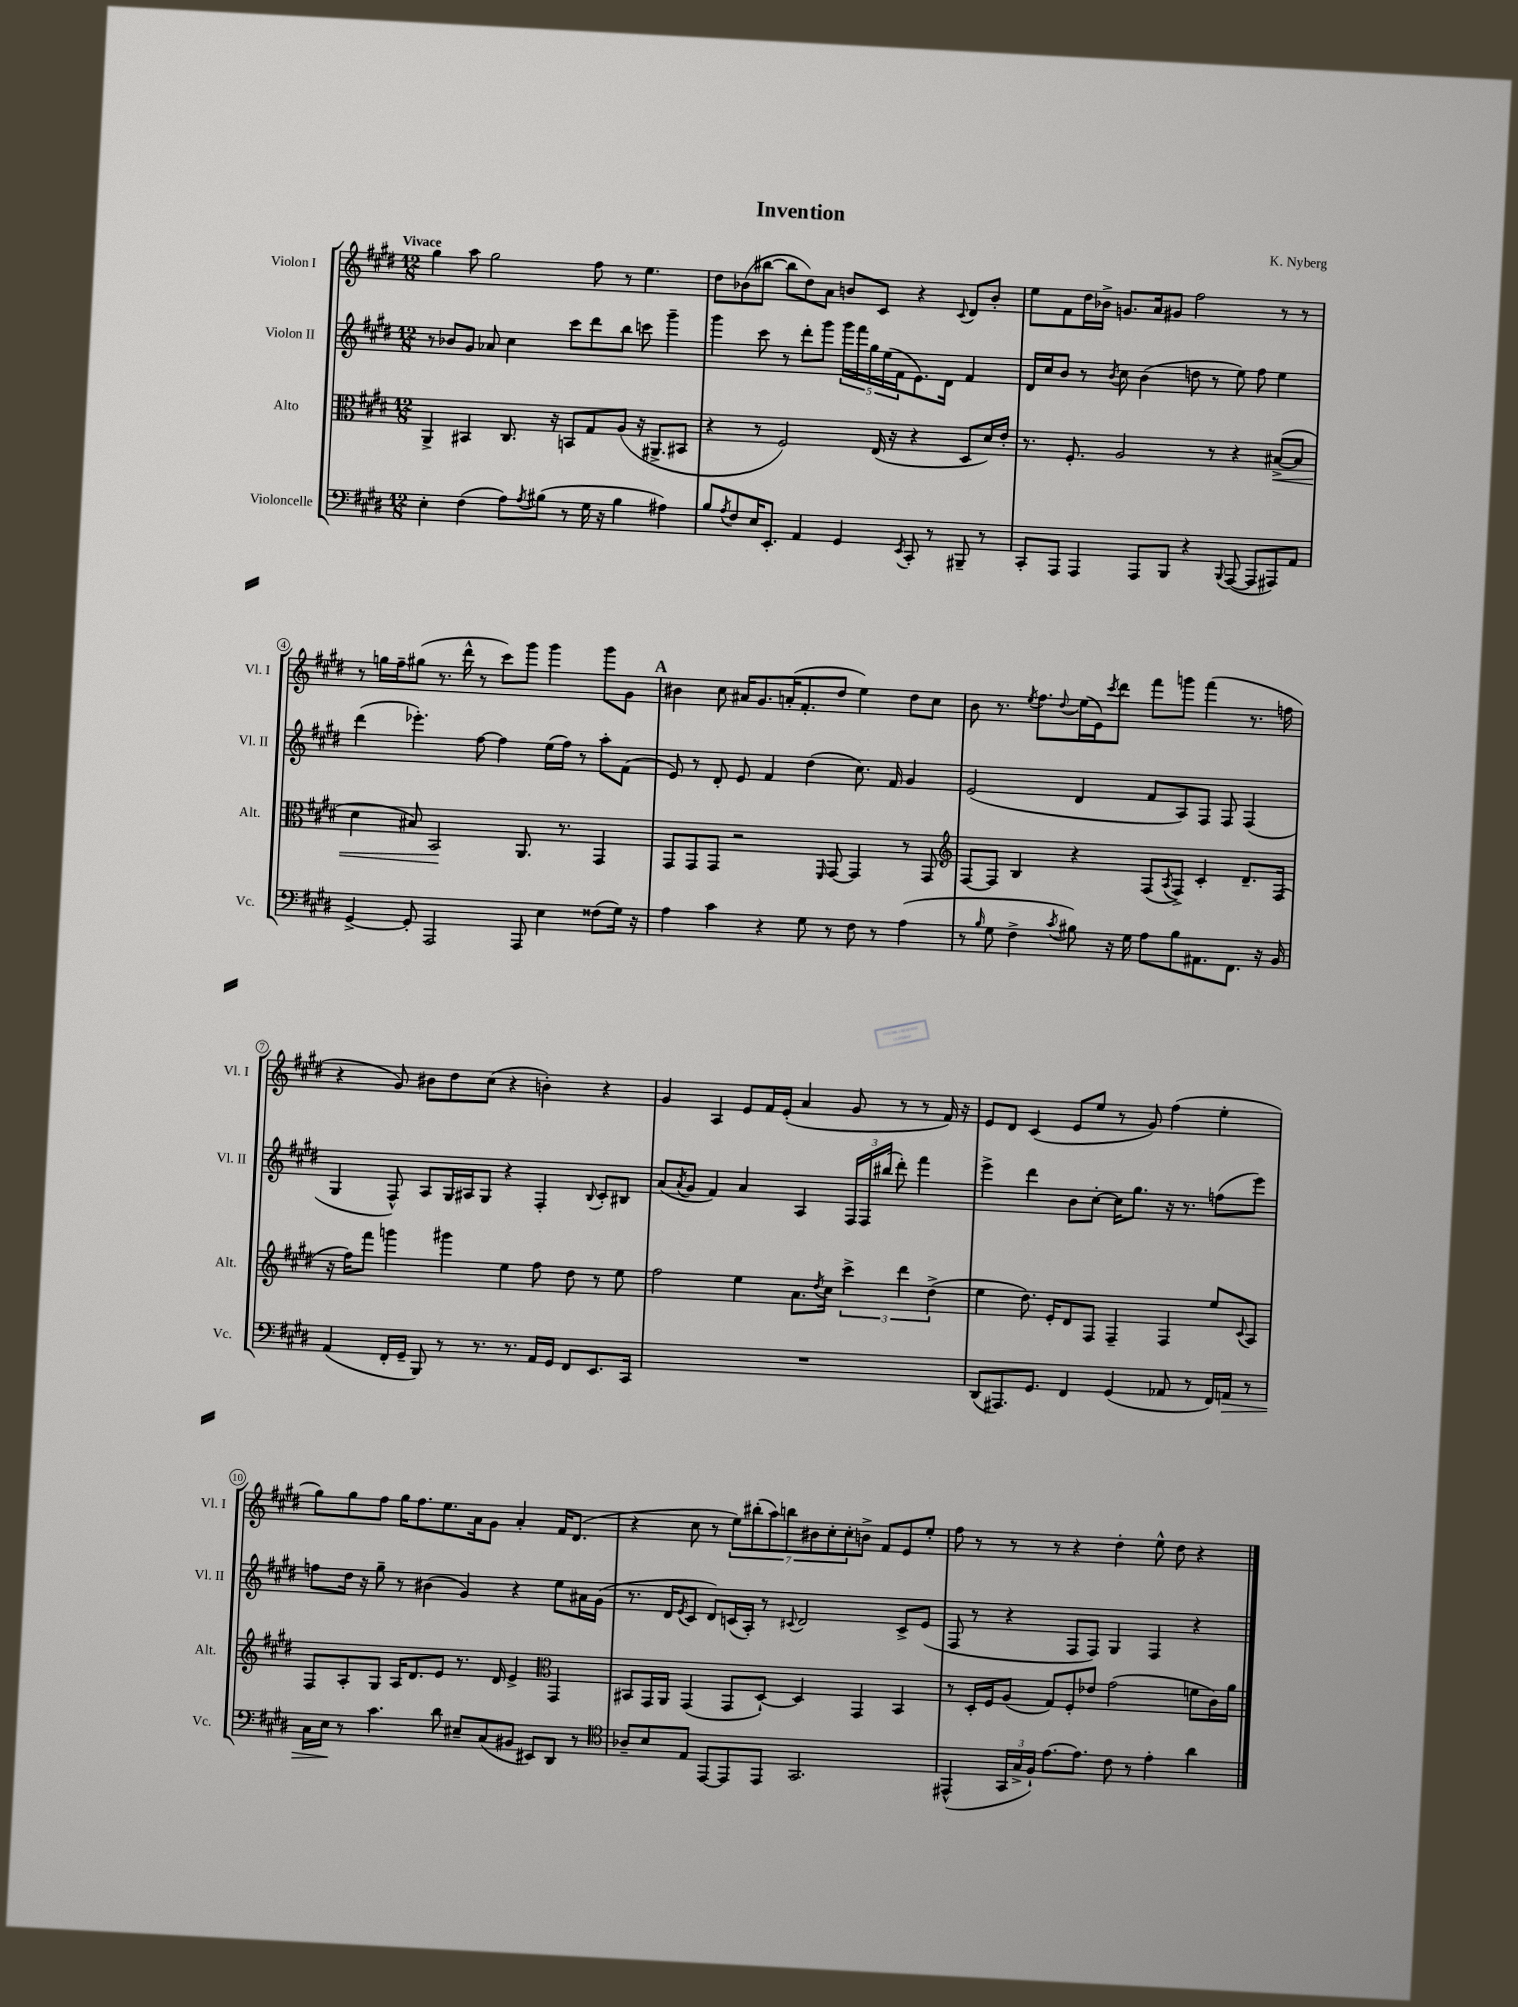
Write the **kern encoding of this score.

**kern	**kern	**kern	**kern
*staff4	*staff3	*staff2	*staff1
*clefF4	*clefC3	*clefG2	*clefG2
*k[f#c#g#d#]	*k[f#c#g#d#]	*k[f#c#g#d#]	*k[f#c#g#d#]
*M12/8	*M12/8	*M12/8	*M12/8
4E'	4AA^	8r	4gg#
.	.	8b-	.
(4F#	4BB#	8g#	8aa
.	.	8a-	2gg#
8A)	8.C#	4cc#	.
8qA	.	.	.
(8B#	.	.	.
.	16r	.	.
8r	8BB	8ccc#	.
16G#	8G#	8ddd#	8ff#
16r	.	.	.
4B#	(8A	8bb	8r
.	16r	8ccc	4.ee
.	8.AA#^	.	.
4A#)	.	4ggg#~	.
.	8BB#	.	.
=	=	=	=
8B	4r	4ggg#	8dd#
8qA	.	.	.
8F#	.	.	(8b-
16E	8r	8ccc#	[8bb#
8.EE'	.	.	.
.	2F#)	8r	8bb#]
4AA	.	8ddd#'	8dd#)
.	.	8ggg#	8a
4GG#	.	20ggg#	8b
.	.	20fff#	.
.	.	20gg#	.
.	(16E	.	8c#
.	.	(20ee	.
.	16r	.	.
.	.	20f#	.
8qEE	.	.	.
8CC#'	4r	8.e)	4r
8r	.	.	.
.	.	16d#	.
.	.	.	8qqc#
8BBB#~	8D#	4f#	8d#
8r	16d#)	.	8b'
.	16e'	.	.
=	=	=	=
8CC#'	8.r	16d#	8ee
.	.	16cc#	.
8AAA	.	8b	8f#
.	8.F#'	.	.
4AAA	.	8r	16dd#
.	.	.	16b-^
.	.	8qb	.
.	2A	8cc#	8.g
8AAA	.	(4b	.
.	.	.	16a
8BBB	.	.	8g#
4r	.	8dd	2ff#
.	8r	8r	.
8qqBBB	.	.	.
([8AAA	4r	8ee)	.
8AAA]	.	8ff#	.
8AAA#)	([8B#^	4ee	8r
8AA	8B#]	.	8r
=	=	=	=
[4GG#^	4d#	(4ddd#	8r
.	.	.	16gg
.	.	.	16ff#~
8GG#']	8B#)	4.eee-')	(8gg#
2AAA	2BB	.	8.r
.	.	.	16ddd#^^
.	.	[8ff#	8r
.	.	4ff#]	8ccc#)
8AAA	8.AA	.	8ggg#
4E	.	(16ee	4ggg#
.	8.r	16ff#)	.
.	.	8r	.
(8F##	4GG#	8aa'	8ggg#
16G#)	.	(8f#	8g#
16r	.	.	.
=	=	=	=
4A	8GG#	8e)	4b#
.	8GG#	8r	.
4c#	8GG#	8d#'	8cc#
.	2r	8e	16a#
.	.	.	8.g#
4r	.	4f#	.
.	.	.	(16a'
.	.	.	8.f#'
8G#	.	(4dd#	.
.	16qqFF#	.	.
8r	[8GG#	.	8dd#
8F#	4GG#]	8.cc#)	4ee)
8r	.	.	.
.	.	16f#	.
(4A	8r	4g#	8dd#
.	8GG#	.	8cc#
=	=	=	=
*	*clefG2	*	*
8r	[8F#	(2e	8b
16qqB	.	.	.
8G#	8F#]	.	8.r
4F#^	4B	.	.
.	.	.	8qee
.	.	.	8.ff#
8qc#	.	.	8qqdd#
8B#)	4r	4d#	(16ee
.	.	.	16e)
.	.	.	8qccc#
16r	.	.	8ddd#
16G#	.	.	.
8A	(8F#	8f#	8fff#
.	8qA	.	.
8B#	8F#^)	8A)	8ggg
8.AA#	4c#'	8F#	(4fff#
.	.	8F#	.
8.FF#	.	.	.
.	8.d#~	(4F#	8.r
16r	.	.	.
16BB	(16F#	.	16ff
=	=	=	=
(4AA	16r	4G#	4r
.	16ff#)	.	.
.	8fff#	.	.
16FF#'	4ggg	8F#^^)	8g#)
16GG#~	.	.	.
8BBB)	.	8A	8b#
8r	4ggg#	16G#	8dd#
.	.	16A#	.
8.r	.	8G#	(8cc#
.	4ee	4r	4r
8.r	.	.	.
16AA	8ff#	4F#'	4b')
16GG#	.	.	.
8FF#	8dd#	.	.
.	.	8qqB	.
8.EE	8r	8c#'	4r
.	8ee	8B#	.
16CC#	.	.	.
=	=	=	=
1.r	2ff#	(8a	4g#
.	.	8qa	.
.	.	8g#	.
.	.	4f#)	4A
.	4ee	4a	8e
.	.	.	16f#
.	.	.	(16e'
.	8.a	4A	4a
.	8qdd#	.	.
.	16cc#	.	.
.	6ccc#^	24F#	8g#
.	.	24F#	.
.	.	(24bb#	.
.	.	8ddd#')	8r
.	6ddd#	.	.
.	.	4fff#	8r
.	(6dd#^	.	.
.	.	.	16f#)
.	.	.	16r
=	=	=	=
(8DD#	4ee	4eee^	8e
8.AAA#)	.	.	8d#
.	8.dd#)	4ddd#	(4c#
8.GG#	.	.	.
.	16e'	.	.
4FF#	8d#	8b	8e
.	8F#	[8cc#'	8ee
(4GG#	4F#~	16cc#]	8r
.	.	8.gg#	.
.	.	.	8g#)
8AA-	4F#	16r	(4ff#
.	.	8.r	.
8r	.	.	.
16FF#)	8ee	(8ff	4ee'
16AA	.	.	.
.	8qqc#	.	.
8r	8A	8eee)	.
=	=	=	=
16C#	8F#	8ff	8gg#)
16E	.	.	.
8r	8A'	16dd#	8gg#
.	.	16r	.
4.c#	8G#	8gg#~	8ff#
.	16A	8r	16gg#
.	8.d#	.	8.ff#
.	.	(4b#	.
8d#	8e	.	8.ee
8E#~	8.r	4g#)	.
.	.	.	16a
(8C#	.	.	8g#
.	16d#	.	.
8BB#	4e^	4r	4a'
8EE#)	.	.	.
*	*clefC3	*	*
8DD#	4GG#	8ee	16f#
.	.	.	(8.d#
8r	.	16a#	.
.	.	(16g#	.
=	=	=	=
*clefC4	*	*	*
8A-~	8BB#	8.r	4r
8B	16GG#	.	.
.	16AA	16d#	.
.	.	8qe	.
8E	(4GG#	8c#	8cc#
[8EE	.	8d#)	8r
8EE]	8GG#	(16c	14ee)
.	.	16A')	.
.	.	.	(14bb#'
8EE	[8D#`)	8r	.
.	.	.	14aa)
.	.	.	14bb
.	.	8qqc#	.
2.GG#	4D#]	2d#	.
.	.	.	14b#
.	.	.	14cc#'
.	.	.	14cc#'
.	4GG#	.	8b^
.	.	.	8f#
.	4BB#	8c#^	8e
.	.	(8e	8ee'
=	=	=	=
(4EE#^^	8r	8F#	8ff#
.	16D#'	8r	8r
.	16F#	.	.
24GG#	(8A	4r	8r
24G#^	.	.	.
24F#`)	.	.	.
[8.e	8G#)	.	8r
.	8F#'	8F#	4r
8.e]	.	.	.
.	8e-	8F#)	.
8c#	(2g#	4G#	4dd#'
8r	.	.	.
4e'	.	4F#	8ee^^
.	.	.	8dd#
4a	8f	4r	4r
.	16c#)	.	.
.	16a	.	.
==	==	==	==
*-	*-	*-	*-
